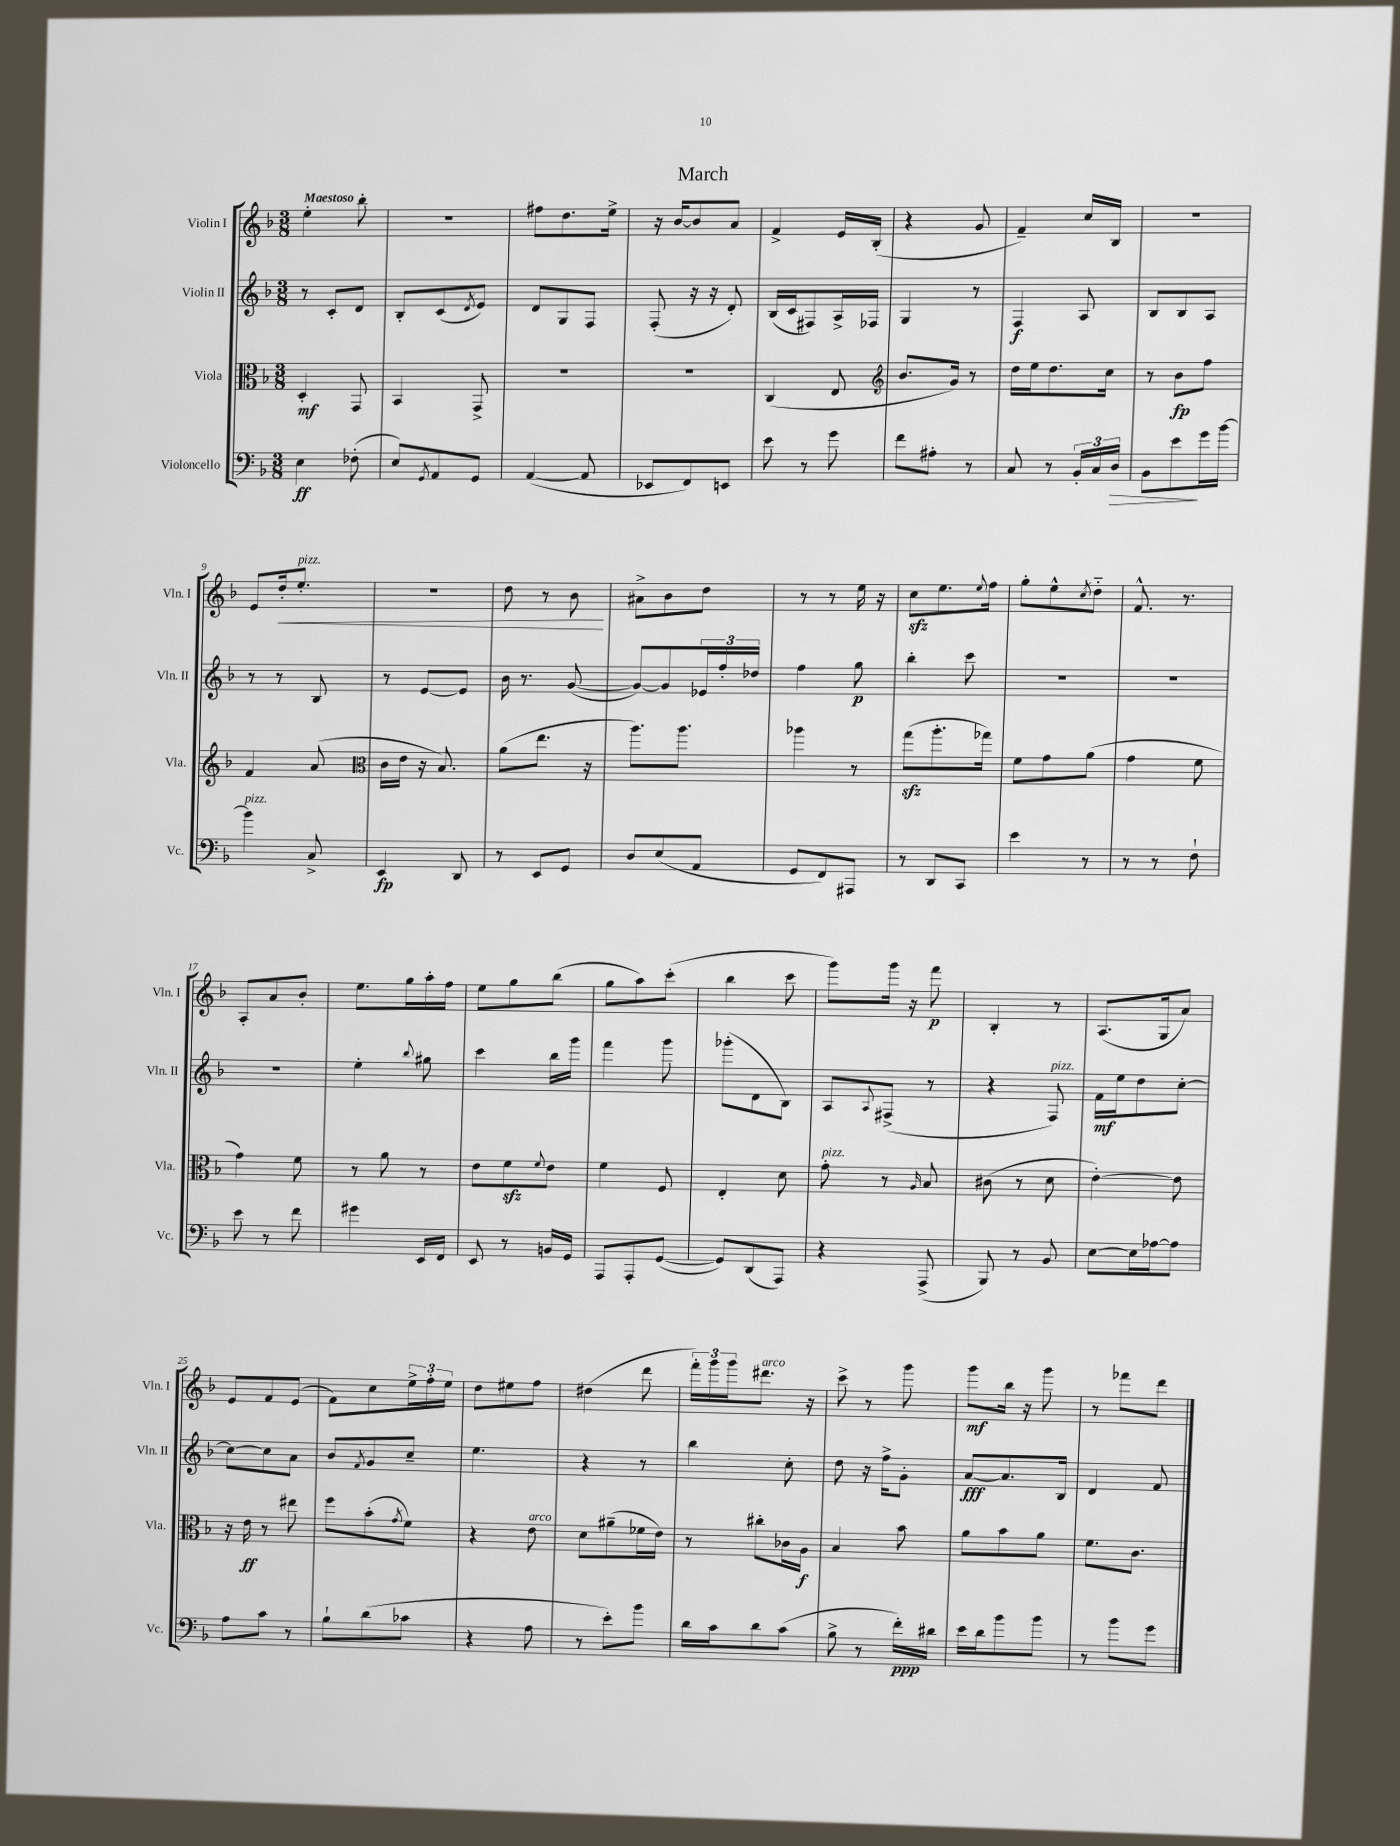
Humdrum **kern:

**kern	**kern	**kern	**kern
*staff4	*staff3	*staff2	*staff1
*clefF4	*clefC3	*clefG2	*clefG2
*k[b-]	*k[b-]	*k[b-]	*k[b-]
*M3/8	*M3/8	*M3/8	*M3/8
4E	4D'	8r	4ee'
.	.	8c'	.
(8F-'	8GG	8d	8bb-'
=	=	=	=
8E)	4BB-	8B-'	4.r
8qGG	.	.	.
8AA	.	(8c	.
.	.	8qd	.
8GG	8GG^	8e)	.
=	=	=	=
([4AA	4.r	8d	8ff#
.	.	8G	8.dd
8AA]	.	8F	.
.	.	.	16ee^
=	=	=	=
8EE-	4.r	(8F'	16r
.	.	.	[16b-
8FF)	.	16r	8b-]
.	.	16r	.
8EE	.	8d')	8a
=	=	=	=
8e	(4C	(16B-	4f^
.	.	16c	.
8r	.	8F#)	.
8g	8E	16A^	16e
.	.	16F-	(16B-'
=	=	=	=
*	*clefG2	*	*
8f	8.b-	4G	4r
8A#'	.	.	.
.	16g)	.	.
8r	8r	8r	8g
=	=	=	=
8C	16dd	4F	4f~)
.	16ee	.	.
8r	8.dd	.	.
24BB-'	.	8A	16cc
24C	.	.	.
.	16cc	.	16B-
24D	.	.	.
=	=	=	=
8BB-	8r	8B-	4.r
8e	8b-	8B-	.
16g	8ff	8A	.
[16b-	.	.	.
=	=	=	=
4b-]	4f	8r	8e
.	.	8r	16dd'
.	.	.	8.ee'
8C^	(8a	8B-	.
=	=	=	=
*	*clefC3	*	*
4EE	16c	8r	4.r
.	16e	.	.
.	16r	[8e	.
.	8.B-)	.	.
8DD	.	8e]	.
=	=	=	=
8r	(8a	16b-	8dd
.	.	8.r	.
8EE	8.ee	.	8r
8GG	.	([8g	8b-
.	16r	.	.
=	=	=	=
8D	8.aa)	8g_)	8a#^
(8E	.	8g]	8b-
.	8.aa	.	.
8AA	.	24e-	8dd
.	.	24ff'	.
.	.	24dd-	.
=	=	=	=
8GG	4aa-	4ff	8r
8FF)	.	.	8r
8AAA#	8r	8gg	16ee
.	.	.	16r
=	=	=	=
8r	(8gg	4bb-'	8cc
8DD	8.aa'	.	8.ee
8CC	.	8ccc	.
.	.	.	8qqee
.	16gg-)	.	16ff
=	=	=	=
4e	8f	4.r	8gg'
.	8g	.	8ee^^
.	.	.	8qcc
8r	(8a	.	8dd'~
=	=	=	=
8r	4g	4.r	8.f^^
8r	.	.	.
.	.	.	8.r
8F`	8f	.	.
=	=	=	=
8e	4g)	4.r	8A'
8r	.	.	8a
8f	8f	.	8b-'
=	=	=	=
4g#	8r	4ee'	8.ee
.	8a	.	.
.	.	.	16gg
.	.	8qqbb-	.
16EE	8r	8gg#	16aa'
16FF	.	.	16ff
=	=	=	=
8EE	8e	4ccc	8ee
8r	8f	.	8gg
.	8qqf	.	.
16BB	8e	16bb-	(8bb-
16GG	.	16ggg	.
=	=	=	=
8AAA	4f	4fff	8gg
8AAA'	.	.	8aa)
([8GG	8F	8ggg	(8ccc'
=	=	=	=
8GG])	4E'	(8ggg-'	4bb-
(8DD	.	8d	.
8AAA)	8d	8B-)	8ccc
=	=	=	=
4r	8g'	8A	8ggg)
.	.	8qqA	.
.	8r	(8F#^	16ggg
.	.	.	16r
.	16qqA	.	.
(8AAA^	8B-	8r	8fff
=	=	=	=
8BBB-)	(8c#	4r	4B-'
8r	8r	.	.
8BB-	8d	8F)	8r
=	=	=	=
[8E	[4e')	16f	(8.A
.	.	16ee	.
16E]	.	8dd	.
[16A-	.	.	16G
8A-]	8e]	[8cc'	8a)
=	=	=	=
8A	16r	8cc_	8e
.	16e	.	.
8c	8r	8cc]	8f
8r	8ee#	8a	(8e
=	=	=	=
8B-`	8ff	8b-	8f)
.	.	8qf	.
(8d	(8b-'	8g	8cc
.	8qg	.	.
8c-	8f)	8cc~	24ee^
.	.	.	24ff'
.	.	.	24ee
=	=	=	=
4r	4r	4.ee	8dd
.	.	.	8ee#
8A	8e	.	8ff
=	=	=	=
8r	8d	4r	(4dd#
8e')	(8a#~	.	.
8b-	16f-	8r	8ddd
.	16e)	.	.
=	=	=	=
16d	8r	4bb-	24fff')
.	.	.	24ggg
16c	.	.	.
.	.	.	24ggg
8d	8cc#'	.	8.ddd#
(8c	16c-	8cc'	.
.	16A	.	16r
=	=	=	=
8B-^	4B-	8dd	8ccc^
8r	.	16r	8r
.	.	16ff^	.
16f')	8b-	8g'	8ggg
16d#	.	.	.
=	=	=	=
16e	8a	[8a	8ggg
16d	.	.	.
8b-	8b-	8.a]	16bb-
.	.	.	16r
8b-	8a	.	8ggg
.	.	16B-	.
=	=	=	=
8r	8.f	4d	8r
8b-	.	.	8fff-
.	8.c	.	.
8g	.	8f	8ddd
==	==	==	==
*-	*-	*-	*-
